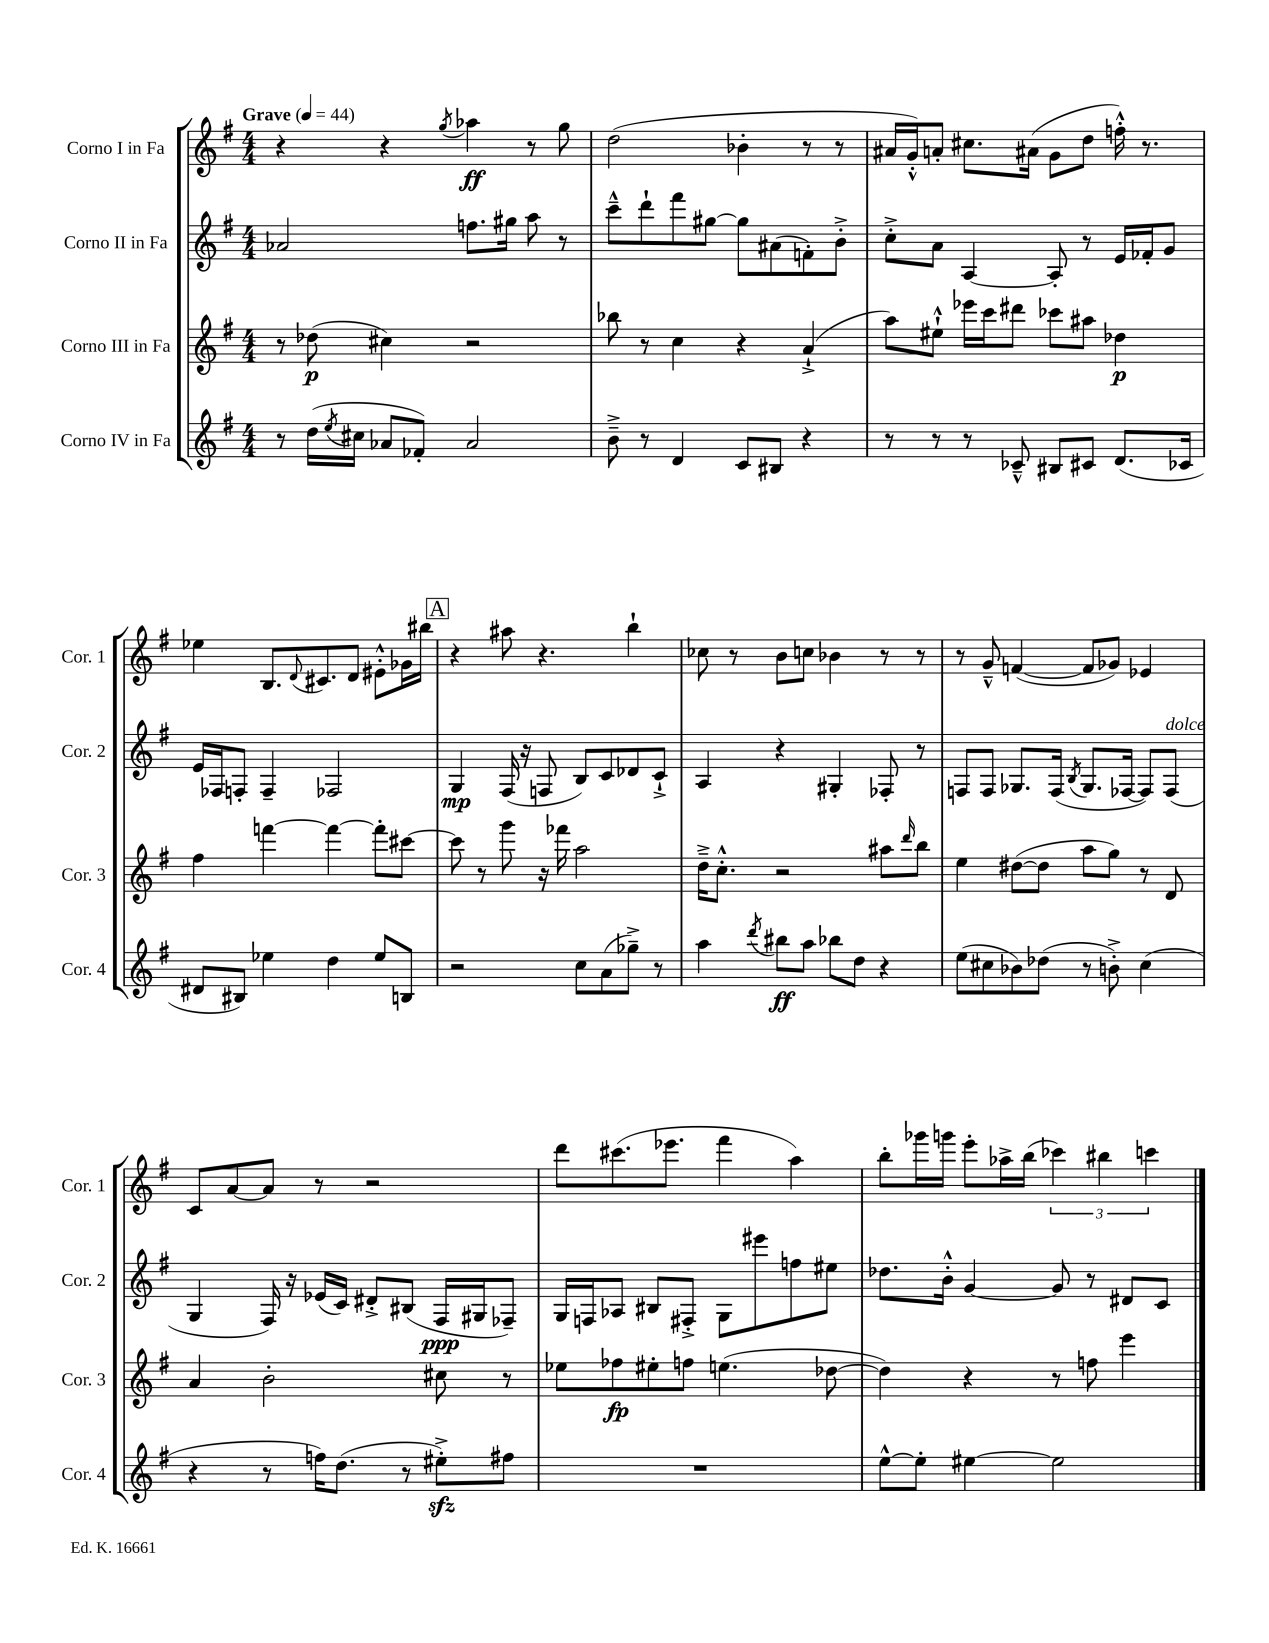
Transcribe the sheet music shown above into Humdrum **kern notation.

**kern	**kern	**kern	**kern
*staff4	*staff3	*staff2	*staff1
*clefG2	*clefG2	*clefG2	*clefG2
*k[f#]	*k[f#]	*k[f#]	*k[f#]
*M4/4	*M4/4	*M4/4	*M4/4
*MM44	*MM44	*MM44	*MM44
8r	8r	2a-	4r
(16dd	(8dd-	.	.
8qee	.	.	.
16cc#	.	.	.
8a-	4cc#)	.	4r
8f-')	.	.	.
.	.	.	8qgg
2a-	2r	8.ff	4aa-
.	.	16gg#	.
.	.	8aa	8r
.	.	8r	8gg
=	=	=	=
8b~^	8bb-	8ccc~^^	(2dd
8r	8r	8ddd`	.
4d	4cc	8fff#	.
.	.	[8gg#	.
8c	4r	8gg#]	4b-'
8B#	.	(8a#	.
4r	(4a`^	8f')	8r
.	.	8b'^	8r
=	=	=	=
8r	8aa)	8cc'^	16a#
.	.	.	16g'^^)
8r	8ee#`^^	8a	8a'
8r	16eee-	[4A	8.cc#
.	16ccc	.	.
8c-~^^	8ddd#	.	.
.	.	.	(16a#
8B#	8ccc-	8A']	8g
8c#	8aa#	8r	8dd
(8.d	4dd-	16e	16ff'^^)
.	.	16f-'	8.r
.	.	8g	.
16c-	.	.	.
=	=	=	=
8d#	4ff#	16e	4ee-
.	.	16F-	.
8B#)	.	8F'	.
4ee-	[4fff	4F~	8.B
.	.	.	8qqd
.	.	.	8.c#
4dd	4fff_	2F-	.
.	.	.	8d
8ee-	8fff']	.	8e#'^^
8B	[8ccc#	.	16g-
.	.	.	16bb#
=	=	=	=
2r	8ccc#]	4G	4r
.	8r	.	.
.	8ggg	(16F#	8aa#
.	.	16r	.
.	16r	8F	4.r
.	16fff-	.	.
8cc	2aa	8B)	.
(8a	.	8c	.
8gg-~^)	.	8d-	4bb`
8r	.	8c`^	.
=	=	=	=
4aa	16dd~^	4A	8cc-
.	8.cc'^^	.	.
.	.	.	8r
8qddd	.	.	.
8bb#	2r	4r	8b
8aa	.	.	8cc
8bb-	.	4G#'	4b-
8dd	.	.	.
4r	8aa#	8F-'	8r
.	16qqddd	.	.
.	8bb	8r	8r
=	=	=	=
(8ee	4ee	8F	8r
8cc#	.	8F	8g~^^
8b-)	([8dd#	8.G-	([4f
(8dd-	8dd#]	.	.
.	.	(16F	.
.	.	8qB	.
8r	8aa	8.G-	8f]
8b'^)	8gg)	.	8g-)
.	.	[16F-	.
(4cc#	8r	8F-])	4e-
.	8d	(8F-	.
=	=	=	=
4r	4a	4G	8c
.	.	.	[8a
8r	2b'	16F#)	8a]
.	.	16r	.
16ff)	.	(16e-	8r
(8.dd	.	16c)	.
.	.	8d#'^	2r
8r	.	(8B#	.
8ee#'^)	8cc#	16F#	.
.	.	16G#	.
8ff#	8r	8F-~)	.
=	=	=	=
1r	8ee-	16G	8ddd
.	.	16F	.
.	8ff-	8A-	(8.ccc#
.	8ee#'	8B#	.
.	.	.	8.eee-
.	8ff	8F#'^	.
.	(4.ee	8G	4fff#
.	.	8eee#	.
.	.	8ff	4aa)
.	[8dd-	8ee#	.
=	=	=	=
[8ee^^	4dd-])	8.dd-	8bb'
8ee']	.	.	16ggg-
.	.	16b'^^	16ggg
[4ee#	4r	[4g	8eee'
.	.	.	16aa-^
.	.	.	(16bb
2ee#]	8r	8g]	6ccc-)
.	8ff	8r	.
.	.	.	6bb#
.	4eee	8d#	.
.	.	.	6ccc
.	.	8c	.
==	==	==	==
*-	*-	*-	*-
